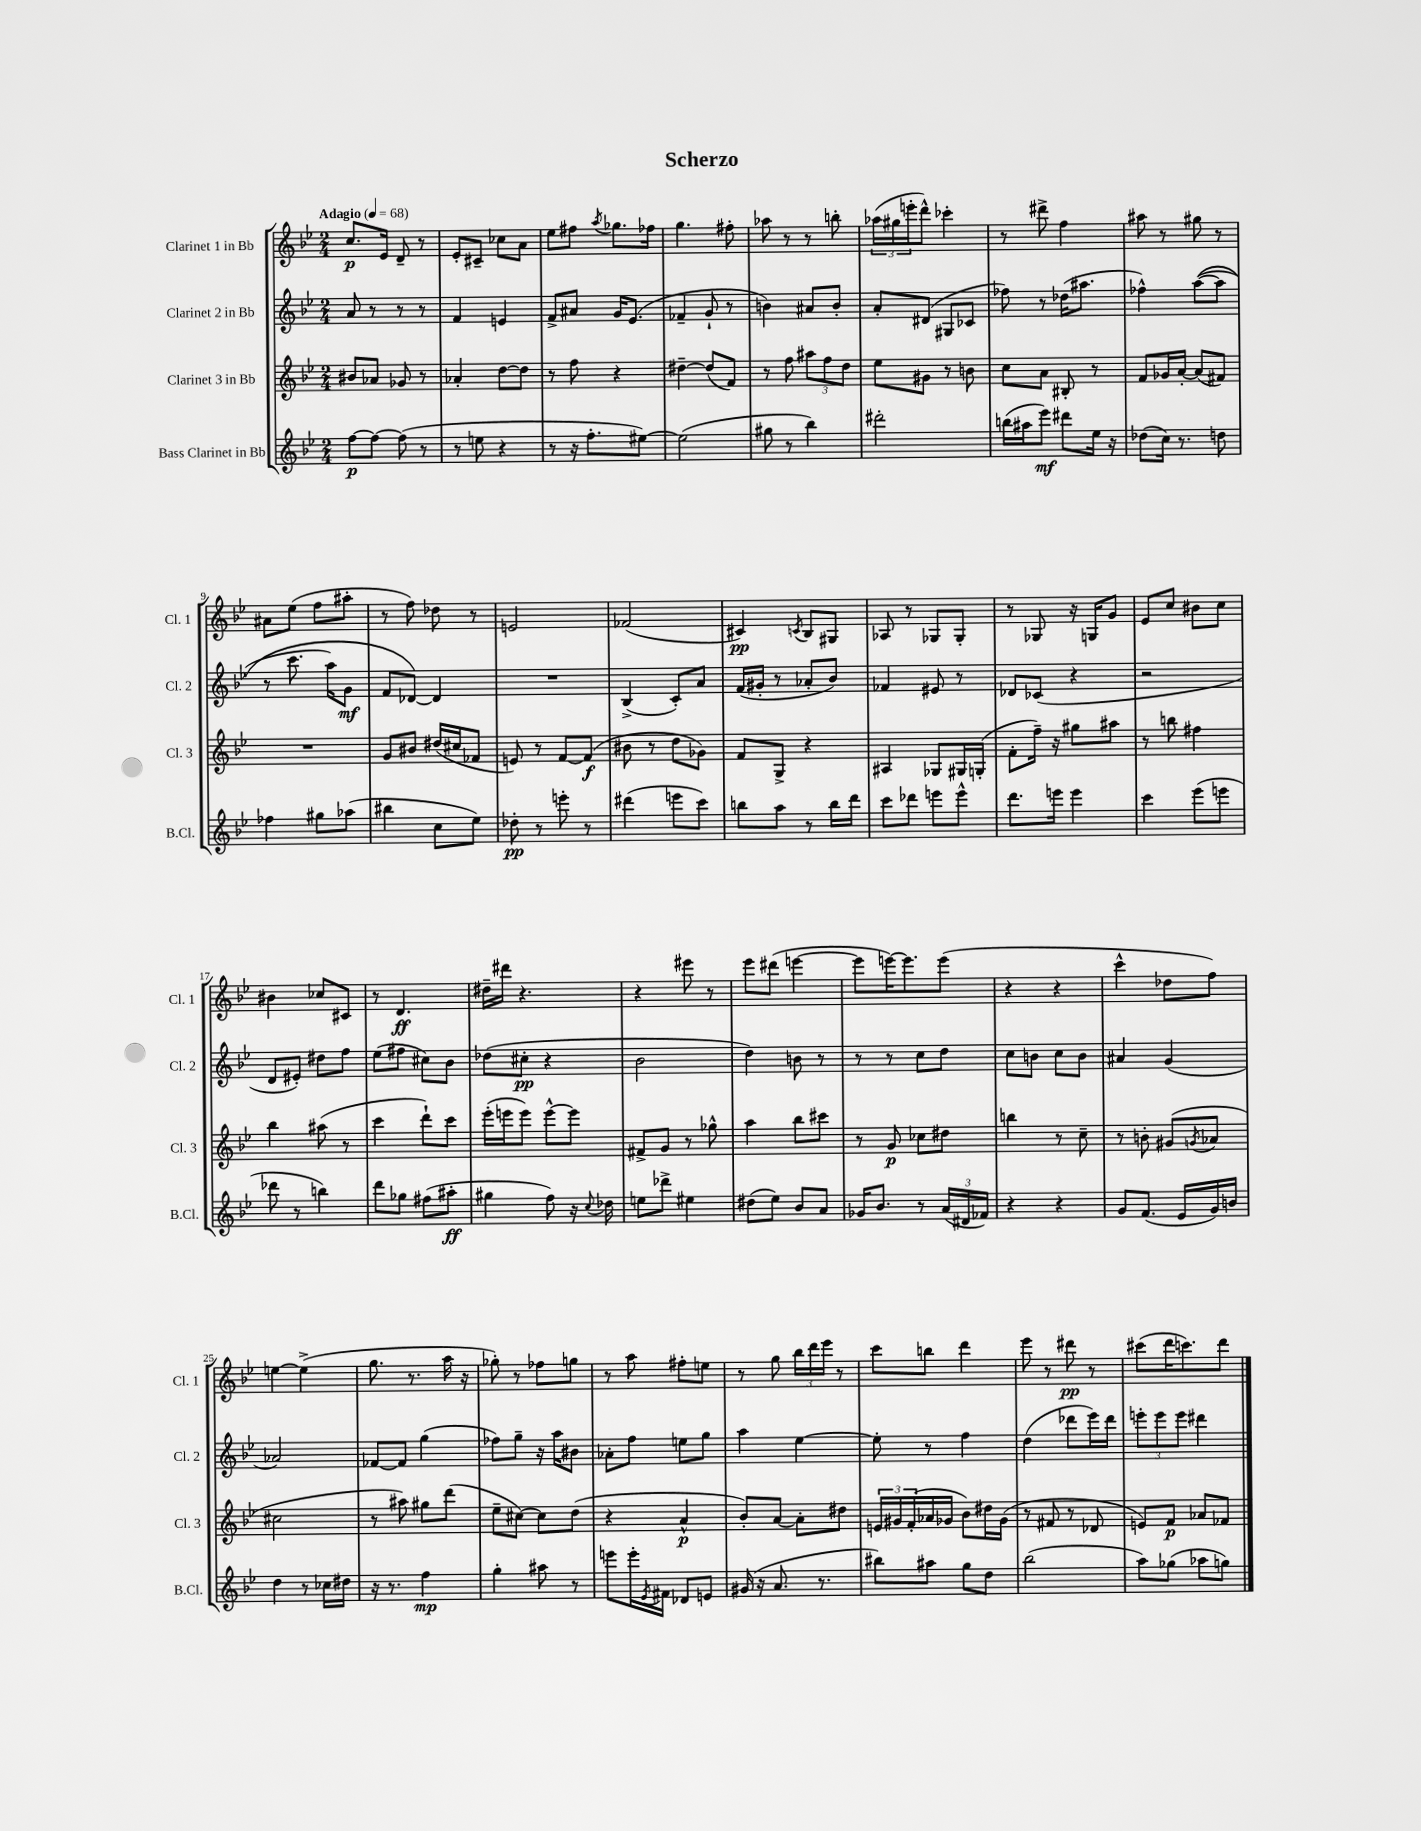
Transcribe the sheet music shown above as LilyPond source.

\header { title = "Scherzo" }
<<
\new StaffGroup <<
\new Staff = "s0" \with { instrumentName = "Clarinet 1 in Bb" shortInstrumentName = "Cl. 1" } {
    \clef treble \key bes \major \numericTimeSignature \time 2/4 \tempo "Adagio" 4 = 68
    c''8.\p ees'16 d'8-- r8 |
    ees'8-. cis'8-- ces''8 a'8 |
    ees''8 fis''8 \acciaccatura { a''8 } ges''8. fes''16 |
    g''4. fis''8-. |
    aes''8 r8 r8 b''8-. |
    \tuplet 3/2 { aes''16( gis''16 e'''16-. } d'''8-^) ces'''4-. |
    r8 dis'''8-> f''4 |
    ais''8 r8 gis''8 r8 |
    ais'8 ees''8( f''8 ais''8-. |
    r8 f''8) des''8 r8 |
    e'2 |
    fes'2( |
    cis'4\pp) \acciaccatura { c'8 } bes8 gis8 |
    aes8 r8 ges8 ges8-. |
    r8 ges8 r16 g16 g'8 |
    ees'8 c''8 bis'8 c''8 |
    bis'4 ces''8 cis'8 |
    r8 d'4.\ff |
    dis''16-- dis'''16 r4. |
    r4 eis'''8 r8 |
    ees'''8 dis'''8( e'''4~ |
    e'''8 e'''16~) e'''8. e'''8( |
    r4 r4 |
    c'''4-^ des''8 f''8) |
    e''4~ e''4->( |
    g''8. r8. a''16 r16 |
    ges''8-.) r8 fes''8 g''8 |
    r8 a''8 fis''8-. e''8 |
    r8 g''8 \tuplet 3/2 { bes''16 d'''16 ees'''16 } r8 |
    c'''8 b''8 d'''4 |
    ees'''8 r8 dis'''8\pp r8 |
    cis'''8( d'''16 c'''8.) d'''8 \bar "|." |
}
\new Staff = "s1" \with { instrumentName = "Clarinet 2 in Bb" shortInstrumentName = "Cl. 2" } {
    \clef treble \key bes \major \numericTimeSignature \time 2/4
    a'8 r8 r8 r8 |
    f'4 e'4 |
    f'8-> ais'8 g'16 ees'8.( |
    fes'4-- g'8-! r8 |
    b'4) ais'8 b'8-. |
    a'8-. dis'8( gis8 ces'8 |
    fes''8) r8 des''16( ais''8. |
    fes''4-^) a''8~(\( a''8 |
    r8 c'''8. a''16) g'8\mf |
    f'8 des'8~\) des'4 |
    R2 |
    bes4->( c'8-.) a'8 |
    f'16( gis'16-. r8 aes'8-. bes'8) |
    fes'4 eis'8 r8 |
    des'8 ces'8( r4 |
    r2 |
    d'8 eis'8-.) dis''8 f''8 |
    ees''8( fis''8 cis''8) bes'8 |
    des''8( cis''8-.\pp r4 |
    bes'2 |
    d''4) b'8 r8 |
    r8 r8 c''8 d''8 |
    c''8 b'8 c''8 b'8 |
    ais'4 g'4( |
    aes'2) |
    fes'8~ fes'8 g''4( |
    fes''8) g''8-- r16 a''16 bis'8 |
    aes'8-. f''8 e''8 g''8 |
    a''4 ees''4~ |
    ees''8-. r8 f''4 |
    d''4( des'''8 ees'''16) des'''16 |
    \tuplet 3/2 { e'''8-. e'''8 e'''8 } dis'''4 \bar "|." |
}
\new Staff = "s2" \with { instrumentName = "Clarinet 3 in Bb" shortInstrumentName = "Cl. 3" } {
    \clef treble \key bes \major \numericTimeSignature \time 2/4
    bis'8 aes'8 ges'8 r8 |
    aes'4-. d''8~ d''8 |
    r8 f''8 r4 |
    dis''4~-- dis''8( f'8) |
    r8 f''8 \tuplet 3/2 { ais''8 f''8 d''8 } |
    ees''8 gis'8 r8 b'8 |
    c''8 a'8 bis8-. r8 |
    f'8 ges'16 a'16~-. a'8( fis'8) |
    R2 |
    g'8 bis'8 dis''16( cis''16 fes'8 |
    e'8) r8 f'8~ f'8\f( |
    bis'8 r8 d''8 ges'8) |
    f'8 g8-> r4 |
    ais4 ges8 gis16 g16-.( |
    f'8-. f''16--) r16 gis''8 ais''8 |
    r8 b''8 fis''4 |
    bes''4 ais''8( r8 |
    c'''4 d'''8-!) c'''8 |
    ees'''16-.( e'''16 e'''8) e'''8~-^ e'''8 |
    fis'8-> g'8 r8 ges''8-^ |
    a''4 bes''8 cis'''8 |
    r8 g'8\p ces''8 dis''8 |
    b''4 r8 c''8-- |
    r8 b'8-. gis'8( \acciaccatura { g'8 } aes'8 |
    cis''2 |
    r8 ais''8) gis''8 d'''8( |
    ees''8-- cis''8~) cis''8 d''8( |
    r4 a'4-^\p |
    bes'8-.) a'8~ a'8-. dis''8 |
    \tuplet 3/2 { e'16 gis'16 f'16-.( } aes'16 ges'16 bes'8) dis''16 ges'16( |
    r8 fis'8 r8 des'8 |
    e'8) f'8\p aes'8 fes'8 \bar "|." |
}
\new Staff = "s3" \with { instrumentName = "Bass Clarinet in Bb" shortInstrumentName = "B.Cl." } {
    \clef treble \key bes \major \numericTimeSignature \time 2/4
    f''8~\p f''8~ f''8( r8 |
    r8 e''8 r4 |
    r8 r16 f''8.-. eis''8~) |
    eis''2( |
    gis''8 r8 bes''4) |
    dis'''2-. |
    b''16( ais''16 ees'''8\mf) dis'''8 ees''16 r16 |
    des''8( c''16) r8. d''8 |
    fes''4 gis''8 aes''8( |
    bis''4 c''8 ees''8) |
    des''8-.\pp r8 e'''8-. r8 |
    dis'''4( e'''8 c'''8) |
    b''8 a''8 r8 b''16 d'''16 |
    c'''8 des'''8 e'''8 e'''8-^ |
    d'''8. e'''16 e'''4 |
    c'''4 ees'''8( e'''8 |
    des'''8 r8 b''4) |
    d'''8 ges''8 fis''8( ais''8-.\ff |
    gis''4 f''8) r16 \appoggiatura { c''8 } des''16 |
    e''8 des'''8-> eis''4 |
    dis''8( ees''8) bes'8 a'8 |
    ges'16 bes'8. r8 \tuplet 3/2 { a'16( dis'16 fes'16) } |
    r4 r4 |
    g'8 f'8.( ees'16 g'16) b'16 |
    d''4 r8 ces''16 dis''16 |
    r16 r8. f''4\mp |
    g''4-. ais''8 r8 |
    e'''8 e'''16-. \acciaccatura { ees'8 } fis'16 des'8 e'8 |
    gis'16( r16 a'8. r8. |
    bis''8) ais''8 g''8 d''8 |
    bes''2( |
    a''8) ges''8( aes''8 g''8) \bar "|." |
}
>>
>>
